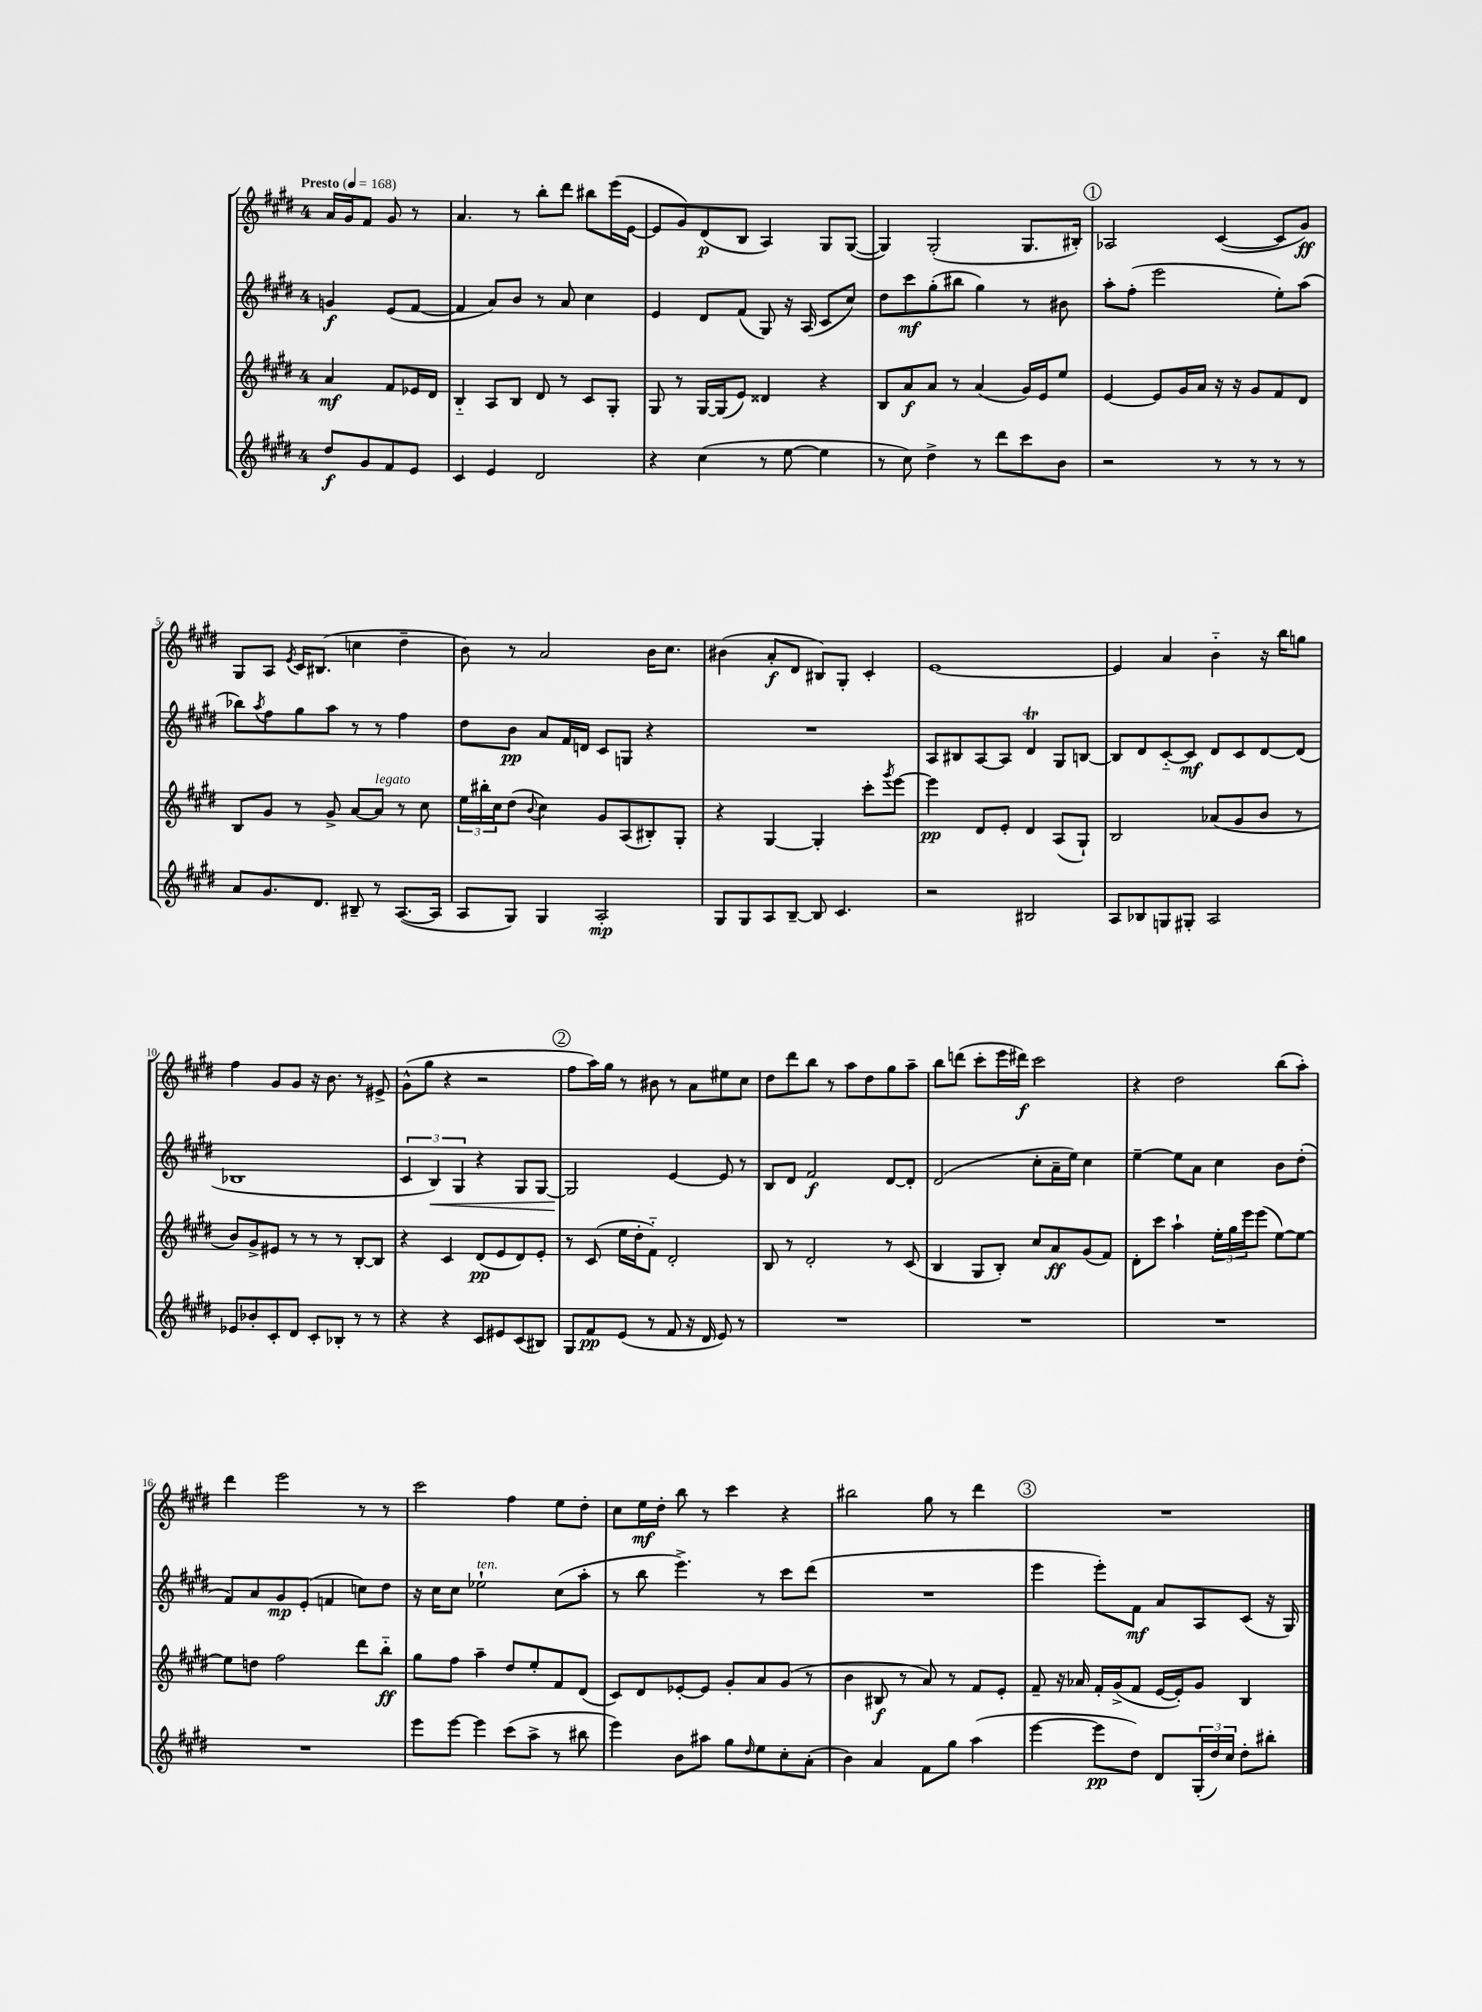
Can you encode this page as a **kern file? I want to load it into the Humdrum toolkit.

**kern	**kern	**kern	**kern
*staff4	*staff3	*staff2	*staff1
*clefG2	*clefG2	*clefG2	*clefG2
*k[f#c#g#d#]	*k[f#c#g#d#]	*k[f#c#g#d#]	*k[f#c#g#d#]
*M4/4	*M4/4	*M4/4	*M4/4
*MM168	*MM168	*MM168	*MM168
8dd#	4a	4g	16a
.	.	.	16g#
8g#	.	.	8f#
8f#	8f#	(8e	8g#
8e	16e-	[8f#	8r
.	16d#	.	.
=	=	=	=
4c#	4B'~	4f#]	4.a
4e	8A	8a)	.
.	8B	8b	8r
2d#	8d#	8r	8bb'
.	8r	8a	8ddd#
.	8c#	4cc#	8bb#
.	8G#'	.	(16eee
.	.	.	[16e
=	=	=	=
4r	8G#	4e	8e]
.	8r	.	8g#)
(4cc#	[16G#	8d#	(8d#
.	(16G#]	.	.
.	8e)	(8f#	8B
8r	4d##	8G#)	4A)
[8ee	.	16r	.
.	.	(16A	.
4ee]	4r	8c#	8G#
.	.	8cc#)	([8G#
=	=	=	=
8r	8B	8dd#	4G#])
8cc#)	8a	8ccc#	.
4dd#^	8a	(8gg#'	(2G#'
.	8r	8bb#	.
8r	(4a	4gg#)	.
8ddd#	.	.	.
8ccc#	16g#)	8r	8.G#
.	16e	.	.
8b	8ee	8b#	.
.	.	.	16B#')
=	=	=	=
2r	[4e	8aa'	2A-
.	.	(8ff#'	.
.	8e]	2eee	.
.	16g#	.	.
.	16a	.	.
8r	16r	.	([4c#
.	16r	.	.
8r	8g#	.	.
8r	8f#	8ee')	8c#]
8r	8d#	(8aa	8g#)
=	=	=	=
8a	8B	8bb-)	8G#
.	.	8qaa	.
8.g#	8g#	8ff#	8A
.	.	.	8qe
.	8r	8gg#	16c#
8.d#	.	.	(8.B#
.	8g#^	8aa	.
8B#~	[8a	8r	4cc
8r	8a]	8r	.
([8.A	8r	4ff#	4dd#~
.	8cc#	.	.
16A]	.	.	.
=	=	=	=
8A	24ee	8dd#	8b)
.	24bb#'	.	.
.	24cc#	.	.
8G#)	(8dd#	8b	8r
.	8qqb	.	.
4G#	4cc#)	8a	2a
.	.	16f#	.
.	.	16d	.
2A'	8g#	8c#	.
.	(8A	8G	.
.	8B#')	4r	16b
.	.	.	8.cc#
.	8G#'	.	.
=	=	=	=
8G#	4r	1r	(4b#
8G#	.	.	.
8A	[4G#	.	8a'
[8B~	.	.	8d#
8B]	4G#']	.	8B#)
4.c#	.	.	8G#'
.	8ccc#'	.	4c#'
.	8qggg#	.	.
.	[8eee	.	.
=	=	=	=
2r	4eee]	8A	[1e
.	.	8B#	.
.	8d#	[8A	.
.	8e'	8A]	.
2B#	4d#	4d#	.
.	(8A	8G#	.
.	8G#`)	[8B	.
=	=	=	=
8A	2B	8B]	4e]
8B-	.	8d#	.
8G	.	[8c#'~	4a
8G#'	.	8c#]	.
2A	(8a-	8d#	4b'~
.	8g#	8c#	.
.	8b	[8d#	16r
.	.	.	16bb
.	8r	(8d#]	8gg
=	=	=	=
8e-	8b)	1B-	4ff#
8b-'	8g#^	.	.
8c#'	8e#	.	8g#
8d#	8r	.	8g#
8c#'	8r	.	16r
.	.	.	8.b
8B-'	8r	.	.
8r	[8B'	.	8r
8r	8B]	.	8e#^
=	=	=	=
4r	4r	6c#	(8g#^^
.	.	.	8gg#
.	.	6B)	.
4r	4c#	.	4r
.	.	6G#	.
8c#	(8d#	4r	2r
8e#	8e	.	.
(8c#	8d#)	8G#	.
8B#)	8e'	[8G#	.
=	=	=	=
8G#	8r	2G#]	8ff#
8f#	(8c#	.	16aa)
.	.	.	16gg#
(8e	16ee	.	8r
.	16dd#'	.	.
8r	8f#'~)	.	8b#
8f#	2d#'	[4e	8r
16r	.	.	8a
16d#	.	.	.
8e)	.	8e]	8ee#
8r	.	8r	8cc#
=	=	=	=
1r	8B	8B	8dd#
.	8r	8d#	8ddd#
.	2d#'	2f#	8bb
.	.	.	8r
.	.	.	8aa
.	.	.	8dd#
.	8r	[8d#	8gg#
.	(8c#	8d#']	8aa~
=	=	=	=
1r	4B	(2d#	8bb
.	.	.	(8ddd
.	8G#	.	8ccc#'
.	8B')	.	16eee
.	.	.	16ddd#)
.	8cc#	8cc#'	2ccc#
.	8a	16a~	.
.	.	16ee)	.
.	(8g#	4cc#	.
.	8f#)	.	.
=	=	=	=
1r	8d#'	[4ee~	4r
.	8ccc#	.	.
.	4aa`	8ee]	2dd#
.	.	8a	.
.	24ee'	4cc#	.
.	24gg#	.	.
.	24eee	.	.
.	(8eee	.	.
.	[8ee)	8b	(8bb
.	8ee_	(8dd#'	8aa')
=	=	=	=
1r	8ee]	8f#)	4ddd#
.	8dd	8a	.
.	2ff#	8g#	2eee
.	.	(8e'	.
.	.	4f	.
.	8ddd#	8cc)	8r
.	8bb'~	8dd#	8r
=	=	=	=
8eee	8gg#	16r	2ccc#
.	.	16cc#	.
[8eee	8ff#	8cc#	.
4eee]	4aa~	2ee-`	.
(8ccc#	8dd#	.	4ff#
8aa^	8ee'	.	.
8r	8f#	(8cc#	8ee
8bb#	(8d#	8aa'	8dd#'
=	=	=	=
4eee)	8c#)	8r	8cc#
.	8d#	8bb	16ee
.	.	.	16dd#'
8b	[8e-'	4.eee^)	8bb
8aa#	8e-]	.	8r
8gg#	8g#'	.	4ccc#
16qqdd#	.	.	.
8ee	8a	8r	.
8cc#'	(8g#	8ccc#	4r
(8a'	8r	(8ddd#	.
=	=	=	=
4b)	4b	1r	2bb#
4a	8B#	.	.
.	8r	.	.
8f#	8a)	.	8gg#
8gg#	8r	.	8r
(4aa	8f#	.	4ddd#
.	8e'	.	.
=	=	=	=
[4eee	8f#~	4eee	1r
.	16r	.	.
.	16a-	.	.
8eee]	16f#'	8eee')	.
.	(16g#^	.	.
8dd#)	8f#	8f#	.
8d#	[16e	8a	.
.	16e'])	.	.
(24G#'	8g#	8A	.
24dd#)	.	.	.
24cc#	.	.	.
8dd#'	4B	(8c#	.
8bb#'	.	16r	.
.	.	16G#)	.
==	==	==	==
*-	*-	*-	*-
